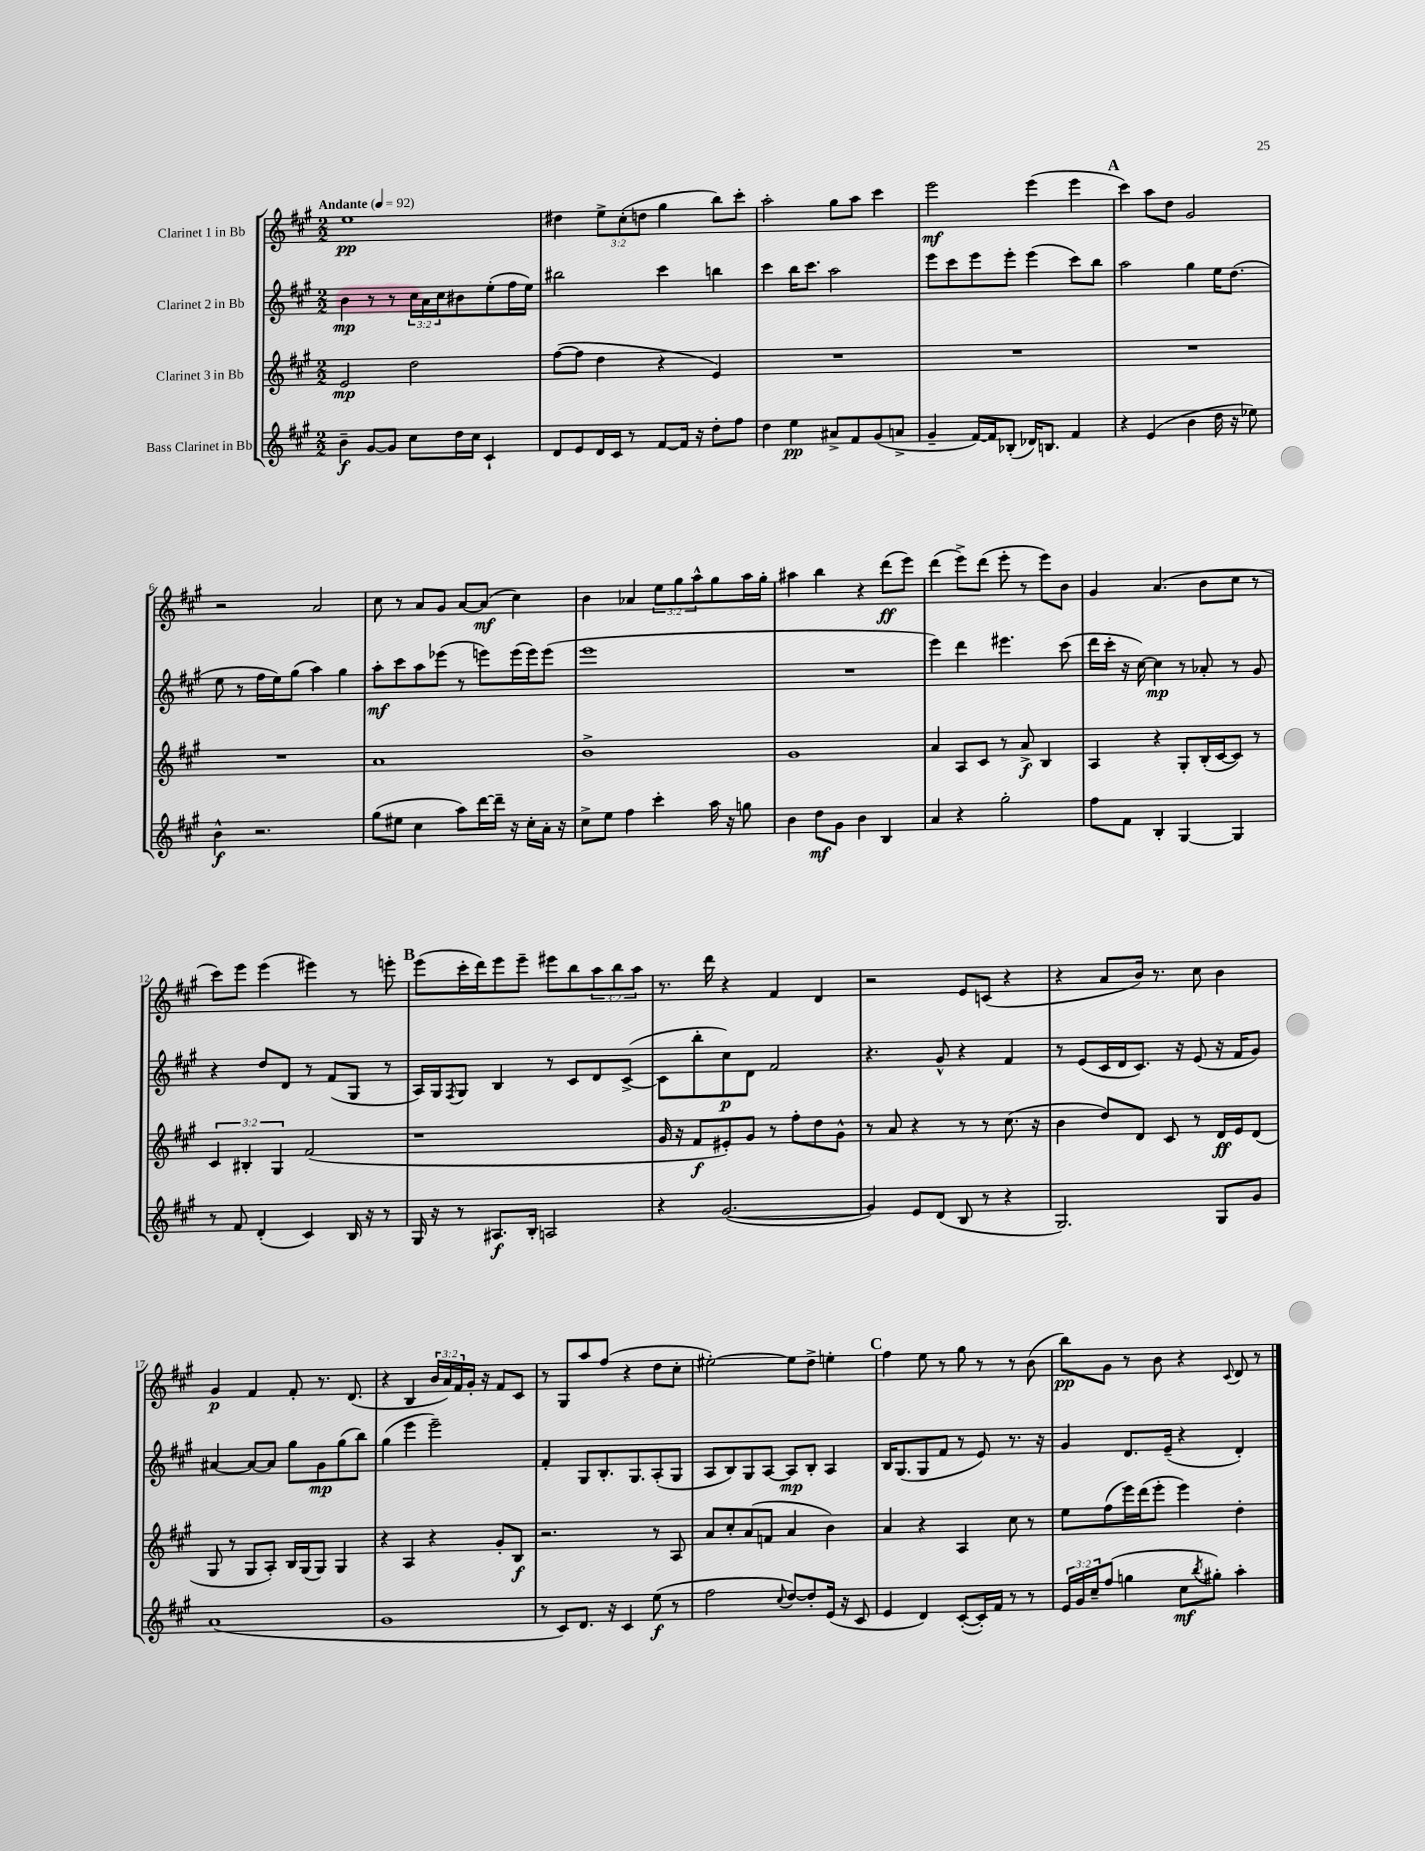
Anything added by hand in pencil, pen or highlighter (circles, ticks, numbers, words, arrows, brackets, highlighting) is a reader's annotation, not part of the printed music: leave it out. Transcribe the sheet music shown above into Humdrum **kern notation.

**kern	**kern	**kern	**kern
*staff4	*staff3	*staff2	*staff1
*clefG2	*clefG2	*clefG2	*clefG2
*k[f#c#g#]	*k[f#c#g#]	*k[f#c#g#]	*k[f#c#g#]
*M2/2	*M2/2	*M2/2	*M2/2
*MM92	*MM92	*MM92	*MM92
4b~	2e	4b	1ee
[8g#	.	8r	.
8g#]	.	8r	.
8cc#	2dd	24cc#	.
.	.	24a	.
.	.	24cc#	.
16dd	.	8b#	.
16cc#	.	.	.
4c#`	.	(8ee'	.
.	.	16ff#	.
.	.	16ee)	.
=	=	=	=
8d	([8ff#	2bb#	4dd#
8e	8ff#]	.	.
16d	4dd	.	12ee^
16c#	.	.	.
.	.	.	(12cc#'
8r	.	.	.
.	.	.	12dd
[8f#	4r	4ccc#	4gg#
16f#]	.	.	.
16r	.	.	.
8dd'	4e)	4bb	8bb)
8ff#	.	.	8ccc#'
=	=	=	=
4dd	1r	4ccc#	2aa'
4ee	.	16bb	.
.	.	8.ccc#	.
8a#^	.	2aa	8gg#
8f#	.	.	8aa
(8g#	.	.	4ccc#
8a^	.	.	.
=	=	=	=
4g#~	1r	8eee	2eee
.	.	8ccc#	.
[16f#)	.	8eee	.
16f#]	.	.	.
(8B-'	.	8eee'	.
16d-)	.	(4eee	(4eee
8.B	.	.	.
4f#	.	8ccc#)	4eee
.	.	8bb	.
=	=	=	=
4r	1r	2aa	4ccc#)
(4e	.	.	8aa
.	.	.	8dd
4b	.	4gg#	2g#
16dd	.	16ee	.
16r	.	(8.dd	.
8ee-)	.	.	.
=	=	=	=
4b^^	1r	8ee	2r
.	.	8r	.
2.r	.	16ff#	.
.	.	16ee)	.
.	.	(8gg#	.
.	.	4aa)	2a
.	.	4gg#	.
=	=	=	=
(8gg#	1a	8aa'	8cc#
8ee#	.	8ccc#	8r
4cc#	.	8aa	8a
.	.	(8eee-	8g#
8aa)	.	8r	[8a
[16ddd	.	8eee)	(8a]
16ddd~]	.	.	.
16r	.	(16eee	4cc#)
16cc#'	.	16eee)	.
16a'	.	(8eee	.
16r	.	.	.
=	=	=	=
8cc#^	1b^	1eee	4b
8ee	.	.	.
4ff#	.	.	4a-
4ccc#'	.	.	12ee
.	.	.	12gg#
.	.	.	12aa^^
16aa	.	.	8gg#
16r	.	.	.
8gg	.	.	16aa
.	.	.	16gg#'
=	=	=	=
4b	1g#	1r	4aa#
8dd	.	.	4bb
8g#	.	.	.
4b	.	.	4r
4B	.	.	(8ddd
.	.	.	8eee)
=	=	=	=
4a	4a	4eee)	(4ddd
4r	8A	4ddd	8eee^)
.	8c#	.	(8ddd
2gg#'	8r	4.eee#	8eee'
.	8a^	.	8r
.	4B	.	8eee)
.	.	(8ccc#	8b
=	=	=	=
8ff#	4A	16ddd	4g#
.	.	16ccc#'	.
8f#	.	16r	.
.	.	[16cc#)	.
4B'	4r	4cc#]	(4.a
[4G#	8G#'	8r	.
.	(16B'	8a-'	8b
.	[16c#	.	.
4G#]	8c#])	8r	8cc#
.	8r	8g#	8r
=	=	=	=
8r	6c#	4r	8ccc#)
8f#	.	.	8eee
.	6B#'	.	.
(4d'	.	8dd	(4eee
.	6G#	.	.
.	.	8d	.
4c#)	(2f#	8r	4eee#)
.	.	(8f#	.
16B	.	8G#	8r
16r	.	.	.
8r	.	8r	8eee'
=	=	=	=
16G#	1r	16A)	(8eee
16r	.	16G#	.
.	.	8qF#	.
8r	.	8G#	16ccc#'
.	.	.	16ddd)
8.A#	.	4B	8eee
.	.	.	8eee~
16B'	.	.	.
2A	.	8r	8eee#
.	.	8c#	8bb
.	.	8d	12aa
.	.	.	12bb
.	.	([8c#^	.
.	.	.	12aa
=	=	=	=
4r	16g#	8c#]	8.r
.	16r	.	.
.	8f#	8bb'	.
.	.	.	16ddd
([2.g#	8e#')	8cc#)	4r
.	8g#	8d	.
.	8r	2f#	4f#
.	8ff#'	.	.
.	8dd	.	4d
.	8g#^^	.	.
=	=	=	=
4g#])	8r	4.r	2r
.	8a	.	.
8e	4r	.	.
(8d	.	8g#^^	.
8B	8r	4r	8e
8r	8r	.	(8c
4r	(8.cc#	4f#	4r
.	16r	.	.
=	=	=	=
2.G#)	4b	8r	4r
.	.	(8e	.
.	8dd)	16c#	8a
.	.	16d	.
.	8d	8.c#)	16b)
.	.	.	8.r
.	8c#	.	.
.	.	16r	.
.	8r	(8e	8cc#
8G#	16d	16r	4b
.	16e	16f#	.
8g#	(8d	8g#)	.
=	=	=	=
(1a	8G#	[4a#	4g#
.	8r	.	.
.	8G#	8a#_	4f#
.	8A')	8a#]	.
.	16B	8gg#	8f#'
.	(16G#	.	.
.	8G#)	8g#	8.r
.	4G#	(8gg#	.
.	.	.	(8.d
.	.	8bb)	.
=	=	=	=
1g#	4r	(4gg#	4r
.	4A	4eee	4B
.	4r	2eee~)	24b
.	.	.	24a)
.	.	.	24f#
.	.	.	16g#'
.	.	.	16r
.	8g#'	.	8f#
.	8B	.	8c#
=	=	=	=
8r	2.r	4f#'	8r
8c#)	.	.	8G#
8.d	.	8G#	8aa
.	.	8.B'	(8ff#
16r	.	.	.
4c#	.	.	4r
.	.	8.G#	.
(8ee	8r	(8A'	8dd
8r	8A	8G#	8cc#'
=	=	=	=
2ff#	8a	8A	[2ee#')
.	8cc#'	8B)	.
.	(8a	8G#	.
.	8f	[8A	.
8qqcc#	.	.	.
[8dd)	4a	8A]	8ee#]
8dd']	.	8B'	8dd^
(16e	4b)	4A	4ee'
16r	.	.	.
8c#	.	.	.
=	=	=	=
4e	4a	16B	4ff#
.	.	(8.G#	.
4d)	4r	8G#	8ee
.	.	8f#	8r
([8c#'	4A	8r	8gg#
16c#'])	.	8e)	8r
16f#	.	.	.
8r	8cc#	8.r	8r
8r	8r	.	(8b
.	.	16r	.
=	=	=	=
24e	8ee	4g#	8bb)
24g#	.	.	.
24cc#~	.	.	.
(8ff#	(8ff#	.	8g#
4gg	16eee)	8.d	8r
.	(16ddd	.	.
.	8eee'	.	8b
.	.	(16e~	.
8cc#	4eee)	4r	4r
8qbb	.	.	.
8gg#')	.	.	.
.	.	.	8qqc#
4aa'	4dd'	4d')	8d
.	.	.	8r
==	==	==	==
*-	*-	*-	*-
